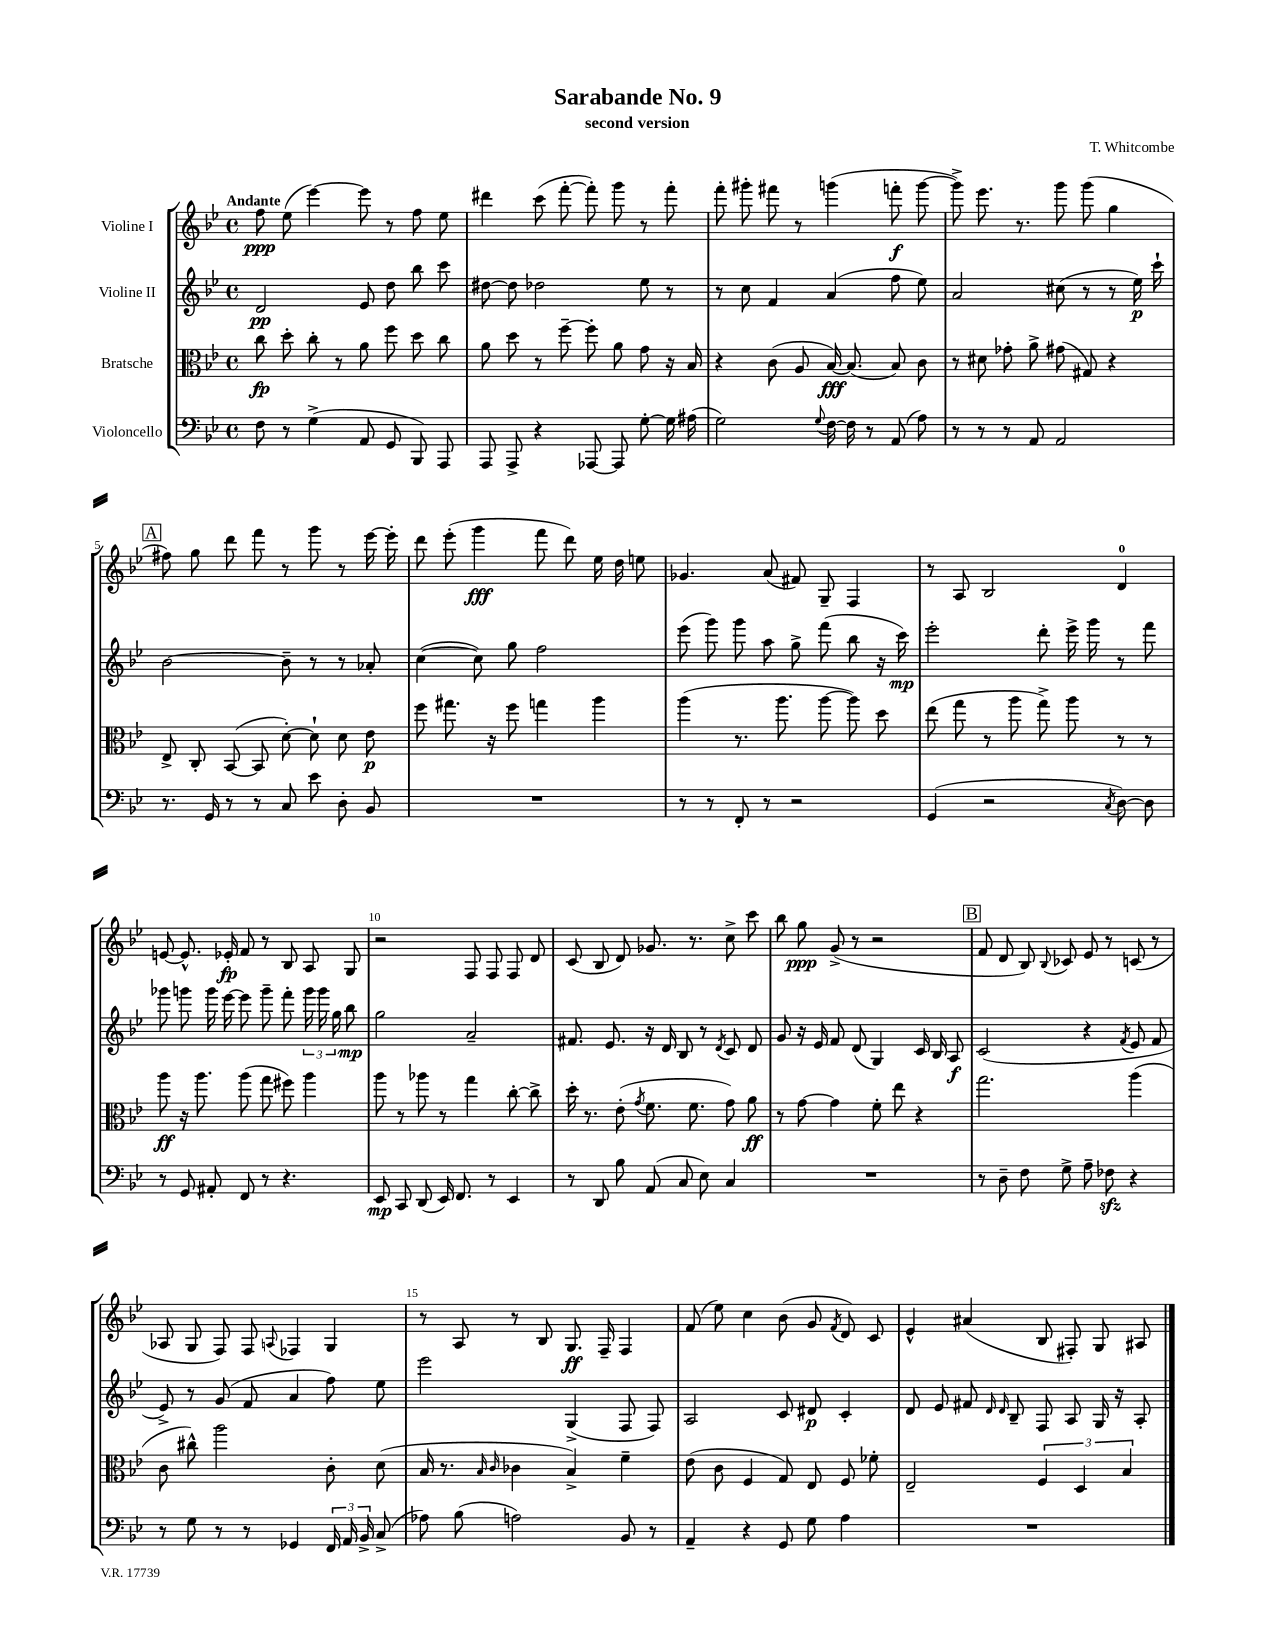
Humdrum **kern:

**kern	**kern	**kern	**kern
*staff4	*staff3	*staff2	*staff1
*clefF4	*clefC3	*clefG2	*clefG2
*k[b-e-]	*k[b-e-]	*k[b-e-]	*k[b-e-]
*M4/4	*M4/4	*M4/4	*M4/4
*met(c)	*met(c)	*met(c)	*met(c)
8F	8cc	2d	8ff
8r	8dd'	.	(8ee-
(4G^	8cc'	.	[4eee-)
.	8r	.	.
8AA	8a	8e-	8eee-]
8GG	8ff	8dd	8r
8BBB-)	8dd	8bb-	8ff
8AAA	8cc	8ccc	8ee-
=	=	=	=
8AAA	8a	[8dd#	4ddd#
8AAA^	8dd	8dd#]	.
4r	8r	2dd-	(8ccc
.	[8ff~	.	[8fff'
[8AAA-	8ff']	.	8fff'])
8AAA-]	8a	.	8ggg
[8G'	8g	8ee-	8r
16G]	16r	8r	8fff'
(16A#	16B-	.	.
=	=	=	=
2G)	4r	8r	8fff'
.	.	8cc	8ggg#'
.	(8c	4f	8fff#
.	8A	.	8r
8qqG	.	.	.
[16F	[16B-)	(4a	(4ggg
16F]	(8.B-]	.	.
8r	.	.	.
(8AA	8B-)	8ff	8fff'
8A)	8c	8ee-)	[8ggg
=	=	=	=
8r	8r	2a	8ggg^])
8r	8d#	.	8.eee-
8r	8g-'	.	.
.	.	.	8.r
8AA	8a^	.	.
2AA	(8g#	(8cc#	8ggg
.	8G#)	8r	(8ggg
.	4r	8r	4gg
.	.	16ee-)	.
.	.	16ccc`	.
=	=	=	=
8.r	8E-^	[2b-	8ff#)
.	8C'	.	8gg
16GG	.	.	.
8r	([8BB-	.	8ddd
8r	8BB-]	.	8fff
8C	[8d')	8b-~]	8r
8e-	8d`]	8r	8ggg
8D'	8d	8r	8r
8BB-	8e-	8a-'	[16eee-
.	.	.	16eee-']
=	=	=	=
1r	8ff	([4cc	8ddd
.	8.gg#	.	(8eee-'
.	.	8cc])	4ggg
.	16r	.	.
.	8ff	8gg	.
.	4gg	2ff	8fff
.	.	.	8ddd)
.	4aa	.	16ee-
.	.	.	16dd
.	.	.	8ee
=	=	=	=
8r	(4aa	(8eee-	4.g-
8r	.	8ggg)	.
8FF'	8.r	8ggg	.
8r	.	8aa	(8a
.	8.aa	.	.
2r	.	8gg^	8f#)
.	[8aa	(8fff	8G~
.	8aa])	8bb-	4F
.	8dd	16r	.
.	.	16ccc)	.
=	=	=	=
(4GG	(8ee-	2eee-'	8r
.	8gg	.	8A
2r	8r	.	2B-
.	8aa	.	.
.	8gg^)	8ddd'	.
.	8aa	16eee-^	.
.	.	16ggg	.
8qC	.	.	.
[8D)	8r	8r	4d
8D]	8r	8fff	.
=	=	=	=
8r	8aa	8ggg-	[8e
8GG	16r	8ggg	8.e^^]
.	8.aa	.	.
8AA#'	.	16ggg	.
.	.	[16eee-	16e-'
8FF	(8aa	8eee-]	8f
8r	8gg	8ggg~	8r
4.r	8ff#)	8fff'	8B-
.	4aa	24ggg	8A
.	.	24ggg	.
.	.	24gg	.
.	.	8bb-	8G
=	=	=	=
8EE-	8aa	2gg	2r
8CC	8r	.	.
(8DD	8aa-	.	.
16EE-)	8r	.	.
8.FF	.	.	.
.	4gg	2a~	8F
8r	.	.	8F
4EE-	[8cc'	.	8F
.	8cc^]	.	8d
=	=	=	=
8r	16dd'	8.f#	(8c
.	8.r	.	.
8DD	.	.	8B-
.	.	8.e-	.
8B-	(8e-'	.	8d)
.	8qg	.	.
(8AA	8.f	16r	8.g-
.	.	16d	.
8C	.	8B-	.
.	8.f	.	8.r
8E-)	.	8r	.
.	.	8qd	.
4C	8g)	8c	8cc^
.	8a	8d	8ccc
=	=	=	=
1r	8r	8g	8bb-
.	[8g	16r	8gg
.	.	16e-	.
.	4g]	8f	(8g^
.	.	(8d	8r
.	8f'	4G)	2r
.	8ee-	.	.
.	4r	16c	.
.	.	16B-	.
.	.	8A	.
=	=	=	=
8r	2.gg	(2c	8f
8D~	.	.	8d
8F	.	.	8B-)
.	.	.	8qqB-
8G^	.	.	8c-
8A~	.	4r	8e-
8F-	.	.	8r
.	.	8qf	.
4r	(4aa	8e-	(8c
.	.	8f	8r
=	=	=	=
8r	8c	8e-^)	8A-
8G	8cc#^^)	8r	8G
8r	2aa	(8g	8F)
8r	.	8f	8F
.	.	.	8qqA
4GG-	.	4a	4F-
24FF	8c'	8ff)	4G
24AA	.	.	.
24BB-^	.	.	.
(8C^	(8d	8ee-	.
=	=	=	=
8A-)	16B-	2eee-	8r
.	8.r	.	.
(8B-	.	.	8A
.	16qqB-	.	.
.	16qqc	.	.
2A)	4c-	.	8r
.	.	.	8B-
.	4B-^)	(4G^	8.G
.	.	.	16F~
8BB-	4f~	8F	4F
8r	.	8F)	.
=	=	=	=
4AA~	(8e-	2A	(8f
.	8c	.	8ee-)
4r	4F	.	4cc
8GG	8G)	8c	(8b-
8G	8E-	8d#	8g
.	.	.	8qf
4A	8F	4c'	8d)
.	8f-'	.	8c
=	=	=	=
1r	2E-~	8d	4e-^^
.	.	8e-	.
.	.	8f#	(4a#
.	.	16qqd	.
.	.	16qqd	.
.	.	8B-~	.
.	6F	8F	8B-
.	.	8A	8F#')
.	6D	.	.
.	.	16G	8G
.	.	16r	.
.	6B-	.	.
.	.	8A'	8A#
==	==	==	==
*-	*-	*-	*-
